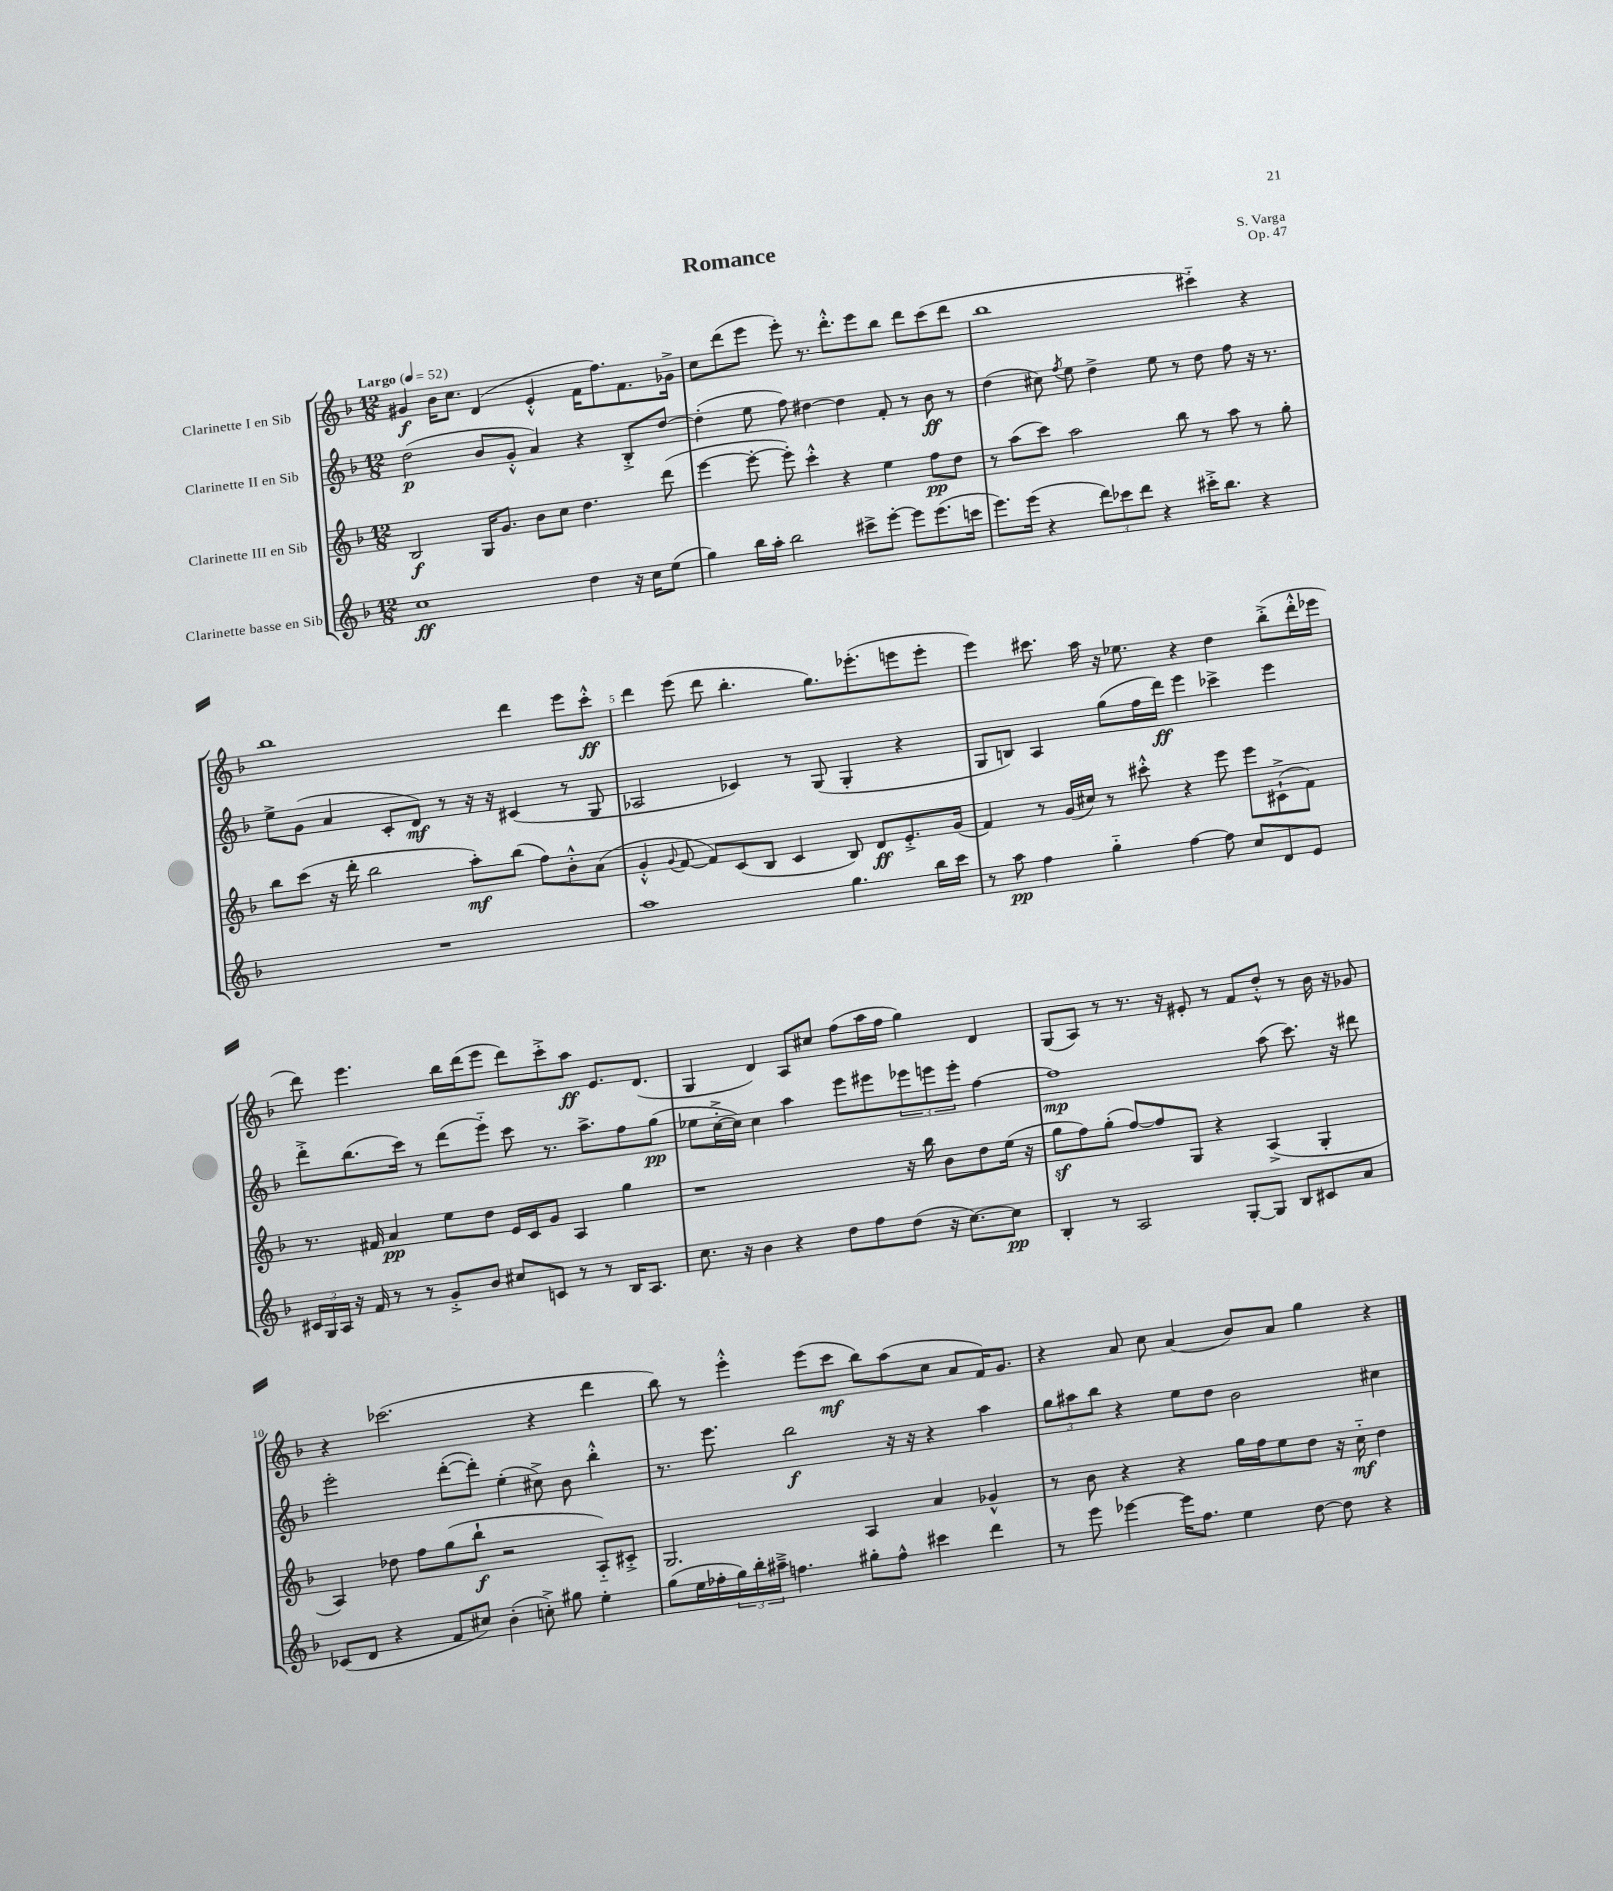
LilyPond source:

\header { title = "Romance" composer = "S. Varga" opus = "Op. 47" }
<<
\new StaffGroup <<
\new Staff = "s0" \with { instrumentName = "Clarinette I en Sib" } {
    \clef treble \key f \major \numericTimeSignature \time 12/8 \tempo "Largo" 4 = 52
    gis'4\f bes'16 c''8. d'4( e'4-.-^ f'16 f''8.) f'8. ges'16-> |
    c''8 d'''8( e'''8 e'''8-.) r8. d'''8.-.-^ e'''8 bes''8 d'''8 c'''8( d'''8 |
    bes''1 cis'''4-_) r4 |
    bes''1 d'''4 e'''8 c'''8-.-^\ff |
    d'''4 e'''8( d'''8 bes''4.-. g''8.) ees'''8.-.( e'''8 e'''8-. |
    e'''4) cis'''8. a''16 r16 ees''8. r4 d''4 bes''8-.->( d'''16-.-^ ees'''16 |
    d'''8) e'''4. bes''16 d'''16( e'''8 d'''8) c'''8-.-> a''8\ff e'8. d'8.( |
    g4 d'4) a8 cis''8 f''8( a''16 f''16 g''4) d'4 |
    g8( a8) r8 r8. r16 eis'8-. r8 f'8 d''8-.-^ r8 bes'16 r16 ges'8 |
    r4 ces'''2.( r4 d'''4 |
    bes''8) r8 e'''4-.-^ e'''8( c'''8\mf bes''8) a''8( c''8 a'8 f'16) g'8. |
    r4 a'8 c''8 a'4( bes'8) a'8 g''4 r4 \bar "|." |
}
\new Staff = "s1" \with { instrumentName = "Clarinette II en Sib" } {
    \clef treble \key f \major \numericTimeSignature \time 12/8
    d''2\p( bes'8 g'8-.-^ a'4) r4 bes8-.-> d''8~ |
    d''4-.( e''8 f''8) dis''4~ dis''4 f'8-. r8 bes'8\ff r8 |
    d''4( cis''8) \acciaccatura { f''8 } e''8 d''4-> e''8 r8 d''8 f''8 r16 r8. |
    e''8-> g'8( a'4 c'8-. d'8\mf) r8 r16 r16 cis'4( r8 g8 |
    aes2 ces'4) r8 g8( g4-. r4 |
    g8 b8) a4 g''8( f''16 d'''16\ff) e'''4 ces'''4-> e'''4 |
    d'''8-.-> bes''8.( c'''16) r8 d'''8( e'''8-_) c'''8 r8. a''8.-> f''8 g''8\pp( |
    ees''8 c''16~-.-> c''16) c''4 a''4 e'''8 eis'''8 \tuplet 3/2 { ees'''8 e'''8 e'''8-. } f''4~ |
    f''1\mp a''8( c'''8.) r16 dis'''8 |
    e'''2-. d'''8~-.( d'''8-.) e''4-.( cis''8->) bes'8 bes''4-.-^ |
    r8. e'''8. bes''2\f r16 r16 r4 a''4 |
    \tuplet 3/2 { g''8 ais''8 bes''8 } r4 e''8 d''8 bes'2 cis''4 \bar "|." |
}
\new Staff = "s2" \with { instrumentName = "Clarinette III en Sib" } {
    \clef treble \key f \major \numericTimeSignature \time 12/8
    bes2\f g16 g'8. bes'8 c''8 d''4. d'''8( |
    e'''4~ e'''8~-. e'''8-.) c'''4-.-^ r4 e''4 f''8\pp d''8 |
    r8 a''8( c'''8) a''2 bes''8 r8 a''8 r8 g''8-. |
    bes''8 c'''8( r16 d'''16-. bes''2 a''8-.\mf) bes''8( f''8) bes'8-.-^ a'8( |
    g'4-.-^ \appoggiatura { g'8 } f'8~ f'8) c'8( bes8 c'4 bes8) d'8\ff e'8.-.-> g'16( |
    f'4) r8 g'16( cis''16) r8 cis'''8-.-^ r4 e'''8 e'''8 cis'8-!->( f'8) |
    r8. fis'16 a'4\pp e''8 d''8 e'16 c'16 g'8 a4 g''4 |
    r1 r16 bes''16 bes'8 d''8 e''16( r16 |
    g''8\sf f''8) g''8-.( f''8~) f''8 g8 r4 a4->( g4-. |
    a4) des''8 f''8 g''8( bes''8-!\f r2 a8-_) cis'8-.-> |
    g2. a4 a'4 ges'4-^ |
    r8 bes'8 r4 r4 g''16 f''16 e''8 d''8 r16 c''16-_\mf d''4 \bar "|." |
}
\new Staff = "s3" \with { instrumentName = "Clarinette basse en Sib" } {
    \clef treble \key f \major \numericTimeSignature \time 12/8
    c''1\ff d''4 r16 c''16 e''8( |
    g''4) bes''16 a''16-. bes''2 cis'''8-> e'''8~-. e'''8 e'''8.( c'''16 |
    e'''8.) e'''16( r4 \tuplet 3/2 { d'''8) ces'''8 d'''8 } r4 cis'''16-.-> bes''8. r4 |
    R1. |
    a''1 g''4. bes''16 c'''16 |
    r8 a''8\pp f''4 g''4-_ f''4~ f''8 c''8 d'8 e'8 |
    \tuplet 3/2 { cis'16 g16 a16 } r16 f'16 r8 r8 g'8-.-> bes'8 cis''8 c'8 r8 r8 bes16 a8. |
    c''8. r16 bes'4 r4 d''8 f''8 d''8( r16 c''8.~) c''8\pp |
    bes4-. r8 a2 g8~-. g8 bes8 cis'8 a'8 |
    ces'8( d'8 r4 f'8 cis''8) bes'4-.( c''8-.->) gis''8 e''4-. |
    g''8( e''16 fes''16-. \tuplet 3/2 { g''16) bes''16-. ais''16---> } f''4. gis''8-. f''8-^ cis'''4 d'''4 |
    r8 e'''8 ees'''4~ ees'''16 f''8. e''4 d''8~ d''8 r4 \bar "|." |
}
>>
>>
\layout { \context { \Score \override BarNumber.break-visibility = ##(#f #t #t) barNumberVisibility = #(every-nth-bar-number-visible 5) } }
